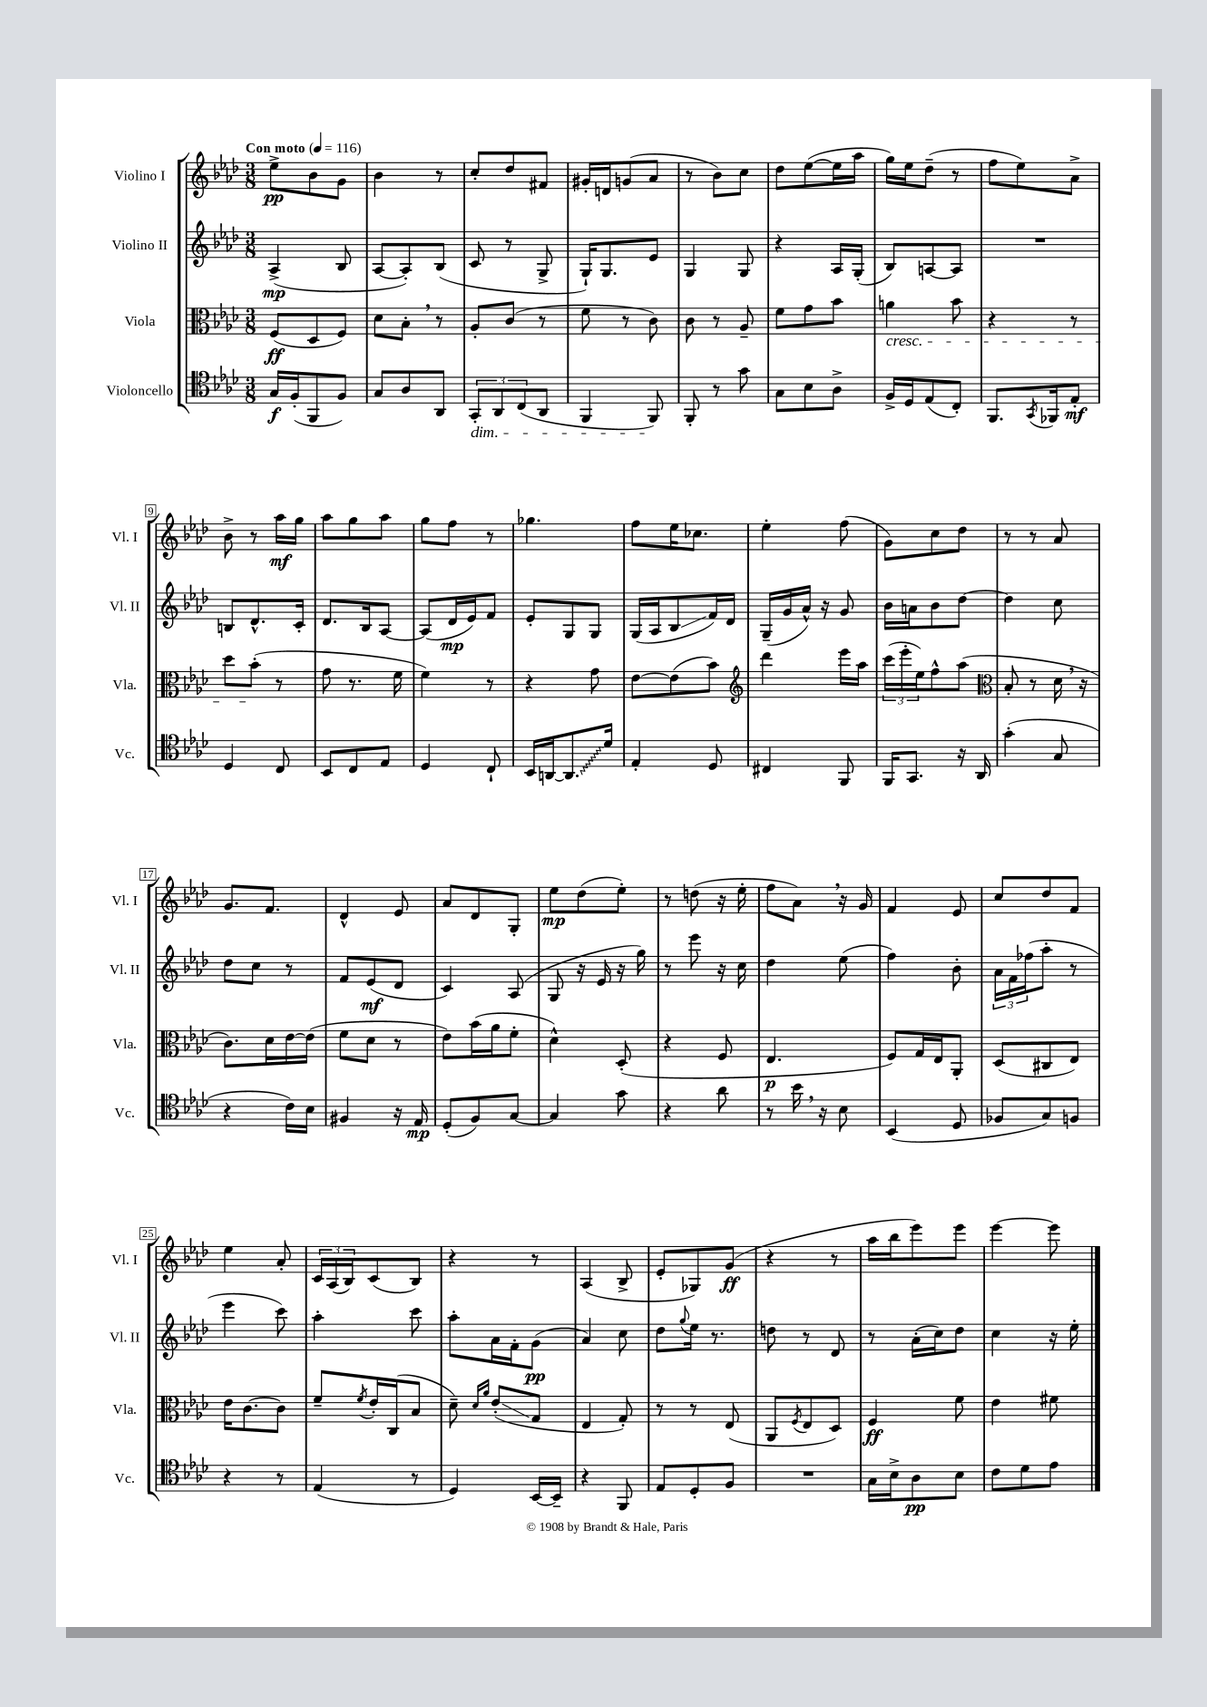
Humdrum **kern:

**kern	**kern	**kern	**kern
*staff4	*staff3	*staff2	*staff1
*clefC4	*clefC3	*clefG2	*clefG2
*k[b-e-a-d-]	*k[b-e-a-d-]	*k[b-e-a-d-]	*k[b-e-a-d-]
*M3/8	*M3/8	*M3/8	*M3/8
*MM116	*MM116	*MM116	*MM116
16G/LL	(8F/L	(4A-^/	8ee-^\L
(16F'/J	.	.	.
8FF/	8D-/	.	8b-\
8F/J)	8F/J)	8B-/	8g\J
=	=	=	=
8G/L	8d-\L	[8A-/L	4b-\
8A-/	8B-'\J	8A-'/])	.
8AA-/J	8r	(8B-/J	8r
=	=	=	=
12GG'/L	8A-'/L	8c/	8cc'/L
12AA-/	.	.	.
.	(8c/J	8r	8dd-/
(12C/	.	.	.
8AA-/J	8r	8G^/	8f#/J
=	=	=	=
4FF/	8f\	16G`/LK)	16g#'/LL
.	.	8.G/	16d/J
.	8r	.	(8g/
8FF/)	8c\)	8e-/J	8a-/J
=	=	=	=
8FF'/	8c\	4G/	8r
8r	8r	.	8b-\L)
8g\	8A-~/	8G/	8cc\J
=	=	=	=
8G\L	8f\L	4r	8dd-\L
8B-\	8g\	.	([8ee-\
8A-^\J	8b-\J	16A-/LL	16ee-\]L
.	.	(16G'/JJ	16aa-\JJ
=	=	=	=
16F^/LL	4a\	8B-/L)	16gg\LL)
16D-/J	.	.	16ee-\J
(8E-/	.	[8A/	(8dd-~\J
8C'/J)	8b-\	8A/]J	8r
=	=	=	=
8.FF/L	4r	4.r	8ff\L
.	.	.	8ee-\)
8qGG/	.	.	.
16FF-/k	.	.	.
8E-'/J	8r	.	8a-^\J
=	=	=	=
4D-/	8dd-\L	8B/L	8b-^\
.	(8b-'\J	8.d-^^/	8r
8C/	8r	.	16aa-\LL
.	.	16c'/Jk	16gg\JJ
=	=	=	=
8BB-/L	8g\	8.d-/L	8aa-\L
8C/	8.r	.	8gg\
.	.	16B-/k	.
8E-/J	.	[8A-/J	8aa-\J
.	16f\	.	.
=	=	=	=
4D-/	4f\)	(8A-/]L	8gg\L
.	.	16d-/L	8ff\J
.	.	16e-/J)	.
8C`/	8r	8f/J	8r
=	=	=	=
16BB-/LL	4r	8e-'/L	4.gg-\
[16AA/J	.	.	.
8.AA/]	.	8G/	.
.	8g\	8G/J	.
16d-/Jk	.	.	.
=	=	=	=
4E-'/	[8e-\L	(16G/LL	8ff\L
.	.	16A-/J	.
.	(8e-\]	8B-/	16ee-\K
.	.	.	8.cc-\J
8D-/	8b-\J)	16f/L)	.
.	.	16d-/JJ	.
=	=	=	=
*	*clefG2	*	*
4C#/	4ddd-\	(16G~/LL	4ee-'\
.	.	16g/	.
.	.	16a-^^/JJ)	.
.	.	16r	.
8FF/	16eee-\LL	8g/	(8ff\
.	16aa-\JJ	.	.
=	=	=	=
16FF/LK	(24ccc\LL	16b-\LL	8g\L)
.	24eee-'\	.	.
8.GG/J	.	16a\J	.
.	24ee-\J)	.	.
.	8ff^^\	8b-\	8cc\
16r	(8aa-\J	[8dd-\J	8dd-\J
16AA-/	.	.	.
=	=	=	=
*	*clefC3	*	*
(4g'\	8B-'/	4dd-\]	8r
.	8r	.	8r
8G/	16d-\	8cc\	8a-/
.	16r	.	.
=	=	=	=
4r	8.c\L)	8dd-\L	8.g/L
.	.	8cc\J	.
.	16d-\L	.	8.f/J
16c\LL)	[16e-\	8r	.
16B-\JJ	(16e-\]JJ	.	.
=	=	=	=
4F#/	8f\L	8f/L	4d-^^/
.	8d-\J	(8e-/	.
16r	8r	8d-/J	8e-/
16E-/	.	.	.
=	=	=	=
(8D-'/L	8e-\L)	4c/)	8a-/L
8F/)	(16b-\L	.	8d-/
.	16a-\J	.	.
[8G/J	8f'\J	(8A-/	8G'/J
=	=	=	=
4G/]	4d-^^\)	8G/	8ee-\L
.	.	16r	(8dd-\
.	.	16e-/	.
8g\	(8D-'/	16r	8ee-'\J)
.	.	16gg\)	.
=	=	=	=
4r	4r	8r	8r
.	.	8eee-\	(8dd\
8a-\	8F/	16r	16r
.	.	16cc\	16ee-'\
=	=	=	=
8r	4.E-/	4dd-\	8ff\L
16b-\	.	.	8a-\J)
16r	.	.	.
8B-\	.	(8ee-\	16r
.	.	.	16g/
=	=	=	=
(4BB-/	8F/L)	4ff\)	4f/
.	16G/L	.	.
.	16E-/J	.	.
8D-/	8AA-'/J	8b-'\	8e-/
=	=	=	=
8F-/L	(8D-/L	24a-\LL	8cc/L
.	.	24f\	.
.	.	(24ff-\J	.
8G/)	8C#/	8aa-'\J	8dd-/
8F/J	8E-/J)	8r	8f/J
=	=	=	=
4r	16e-\LK	4eee-\	4ee-\
.	[8.c\	.	.
8r	8c\]J	8ccc\)	8a-'/
=	=	=	=
(4E-/	8f~/L	4aa-'\	24c/LL
.	.	.	(24A-/
.	.	.	24B-/J)
.	8qf/	.	.
.	16e-'/L	.	(8c/
.	(16C/J	.	.
8r	8B-/J	8ccc\	8B-/J)
=	=	=	=
4D-/)	8d-~\)	8aa-'\L	4r
.	16qqd-/LL	.	.
.	16qqa-/JJ	.	.
.	(8e-'/L	16a-\L	.
.	.	16f'\J	.
[16BB-/LL	8G/J	(8g\J	8r
16BB-~/]JJ	.	.	.
=	=	=	=
4r	4E-/	4a-/)	(4A-/
8FF/	8G'/)	8cc\	8B-^/
=	=	=	=
8E-/L	8r	8dd-\L	8e-'/L
.	.	8qqgg/	.
8D-'/	8r	16ee-\Jk	8G-/)
.	.	8.r	.
8F/J	(8E-/	.	(8g/J
=	=	=	=
4.r	8AA-/L	8dd\	4r
.	8qF/	.	.
.	8E-/	8r	.
.	8D-/J)	8d-/	8r
=	=	=	=
16G\LL	4F/	8r	16aa-\LL
16B-^\J	.	.	16bb-\J
8A-\	.	(16a-'\LL	8eee-\)
.	.	16cc\J)	.
8B-\J	8f\	8dd-\J	8eee-\J
=	=	=	=
8c\L	4e-\	4cc\	[4eee-\
8d-\	.	.	.
8e-\J	8f#\	16r	8eee-\]
.	.	16ee-'\	.
==	==	==	==
*-	*-	*-	*-
